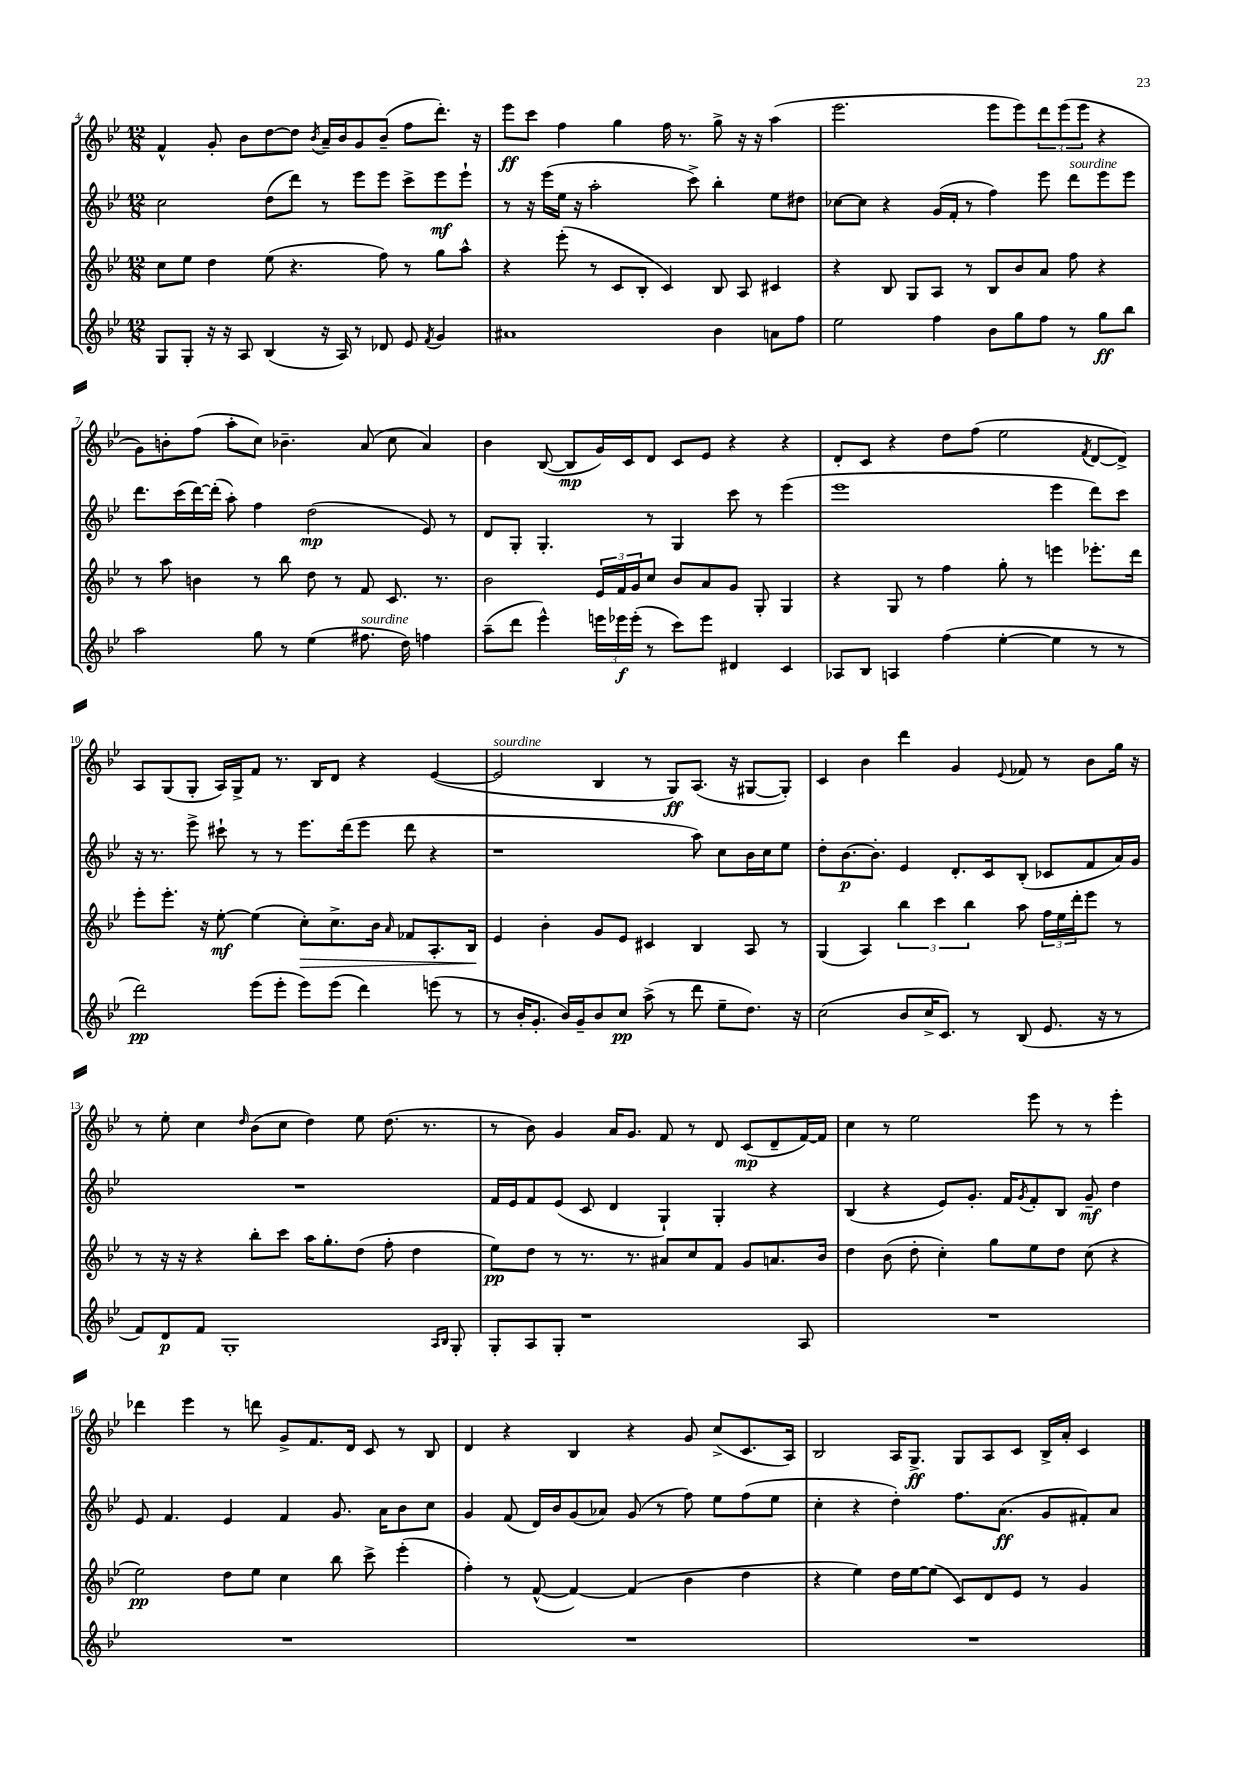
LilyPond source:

<<
\new StaffGroup <<
\new Staff = "s0" {
    \clef treble \key bes \major \numericTimeSignature \time 12/8
    f'4-^ g'8-. bes'8 d''8~ d''8 \acciaccatura { bes'8 } a'16-- bes'16 g'8 bes'8--( f''8 d'''8.-.) r16 |
    ees'''8\ff c'''8 f''4 g''4 f''16 r8. g''8-> r16 r16 a''4( |
    ees'''2. ees'''8 ees'''8) \tuplet 3/2 { d'''8 ees'''8( ees'''8 } r4 |
    g'8) b'8-. f''8( a''8-. c''8) bes'4.-- a'8( c''8 a'4) |
    bes'4 bes8~( bes8\mp g'16) c'16 d'8 c'8 ees'8 r4 r4 |
    d'8-. c'8 r4 d''8 f''8( ees''2 \acciaccatura { f'8 } d'8~ d'8->) |
    a8 g8( g8-. a16) g16-> f'8 r8. bes16 d'8 r4 ees'4~( |
    ees'2^\markup { \italic "sourdine" } bes4 r8 g8\ff) a8.( r16 gis8~ gis8-.) |
    c'4 bes'4 d'''4 g'4 \appoggiatura { ees'8 } fes'8 r8 bes'8 g''16 r16 |
    r8 ees''8-. c''4 \grace { d''16 } bes'8( c''8 d''4) ees''8 d''8.( r8. |
    r8 bes'8) g'4 a'16 g'8. f'8 r8 d'8 c'8\mp( d'8-- f'16~) f'16 |
    c''4 r8 ees''2 ees'''8 r8 r8 ees'''4-. |
    des'''4 ees'''4 r8 d'''8 g'8-> f'8. d'16 c'8 r8 bes8 |
    d'4 r4 bes4 r4 g'8 c''8->( c'8. a16) |
    bes2 a16 g8.->\ff g8 a8 c'8 bes16-> a'16-. c'4 \bar "|." |
}
\new Staff = "s1" {
    \clef treble \key bes \major \numericTimeSignature \time 12/8
    c''2 d''8( d'''8) r8 ees'''8 ees'''8 c'''8-> ees'''8\mf ees'''8-! |
    r8 r16 ees'''16( ees''16 r16 a''2-. c'''8->) bes''4-. ees''8 dis''8 |
    ces''8~ ces''8 r4 g'16( f'16-. r8 f''4) ees'''8 d'''8^\markup { \italic "sourdine" } ees'''8 ees'''8 |
    d'''8. c'''16( d'''16~) d'''16-.( a''8-.) f''4 d''2\mp( ees'8) r8 |
    d'8 g8-. g4.-. r8 g4 c'''8 r8 ees'''4( |
    ees'''1 ees'''4 d'''8) c'''8 |
    r16 r8. ees'''8-> cis'''8-! r8 r8 ees'''8. d'''16( ees'''8 d'''8 r4 |
    r1 a''8) c''8 bes'16 c''16 ees''8 |
    d''8-. bes'8.~\p bes'8.-. ees'4 d'8.-. c'16 bes8-.( ces'8 f'8 a'16) g'16 |
    R1. |
    f'16 ees'16 f'8 ees'8( c'8 d'4 g4-!) g4-. r4 |
    bes4( r4 ees'8) g'8.-. f'16 \acciaccatura { g'8 } f'8-. bes8 g'8--\mf d''4 |
    ees'8 f'4. ees'4 f'4 g'8. a'16 bes'8 c''8 |
    g'4 f'8( d'16) bes'16 g'8( aes'8) g'8( r8 f''8) ees''8 f''8( ees''8 |
    c''4-. r4 d''4-.) f''8. a'8.\ff( g'8 fis'8-.) a'8 \bar "|." |
}
\new Staff = "s2" {
    \clef treble \key bes \major \numericTimeSignature \time 12/8
    c''8 ees''8 d''4 ees''8( r4. f''8) r8 g''8 a''8-^ |
    r4 ees'''8-.( r8 c'8 bes8-. c'4) bes8 a8 cis'4 |
    r4 bes8 g8 a8 r8 bes8 bes'8 a'8 f''8 r4 |
    r8 a''8 b'4 r8 bes''8 d''8 r8 f'8 c'8. r8. |
    bes'2 \tuplet 3/2 { ees'16 f'16 g'16 } c''8 bes'8 a'8 g'8 g8-. g4 |
    r4 g8 r8 f''4 g''8-. r8 e'''4 ees'''8.-. d'''16 |
    ees'''8-. ees'''8.-. r16 ees''8~-.\mf ees''4( c''8-.\>) c''8.-> bes'16 \grace { a'16 } fes'8 a8.-. bes16\! |
    ees'4 bes'4-. g'8 ees'8 cis'4 bes4 a8 r8 |
    g4( a4) \tuplet 3/2 { bes''4 c'''4 bes''4 } a''8 \tuplet 3/2 { f''16 ees''16 d'''16-. } ees'''8 r8 |
    r8 r16 r16 r4 bes''8-. c'''8 a''16 g''8.-. d''8( f''8-. d''4 |
    ees''8\pp) d''8 r8 r8. r8. ais'8 c''8 f'8 g'8 a'8. bes'16 |
    d''4 bes'8( d''8-. c''4-.) g''8 ees''8 d''8 c''8( r4 |
    ees''2\pp) d''8 ees''8 c''4 bes''8 c'''8-> ees'''4-.( |
    f''4-.) r8 f'8~-^( f'4~) f'4( bes'4 d''4 |
    r4 ees''4) d''16 ees''16~ ees''8( c'8) d'8 ees'8 r8 g'4 \bar "|." |
}
\new Staff = "s3" {
    \clef treble \key bes \major \numericTimeSignature \time 12/8
    g8 g8-. r16 r16 a8 bes4( r16 a16) r8 des'8 ees'8 \acciaccatura { f'8 } g'4 |
    ais'1 bes'4 a'8 f''8 |
    ees''2 f''4 bes'8 g''8 f''8 r8 g''8\ff bes''8 |
    a''2 g''8 r8 ees''4( fis''8.^\markup { \italic "sourdine" } d''16) f''4 |
    a''8--( d'''8 ees'''4-^) \tuplet 3/2 { e'''16 ees'''16\f ees'''16-.( } r8 c'''8) ees'''8 dis'4 c'4 |
    aes8 bes8 a4 f''4( ees''4~-. ees''4 r8 r8 |
    d'''2\pp) ees'''8( ees'''8-. ees'''8) ees'''8( d'''4) e'''8( r8 |
    r8 bes'16-. g'8.-. bes'16) g'16-- bes'8 c''8\pp a''8->( r8 d'''8 ees''8-- d''8.) r16 |
    c''2( bes'8 c''16-> c'8.) r8 bes8( ees'8. r16 r8 |
    f'8) d'8\p f'8 g1-. \grace { a16 bes16 } g8-. |
    g8-. a8 g8-. r1 a8 |
    R1. |
    R1. |
    R1. |
    R1. \bar "|." |
}
>>
>>
\layout { \context { \Score currentBarNumber = #4 } }
